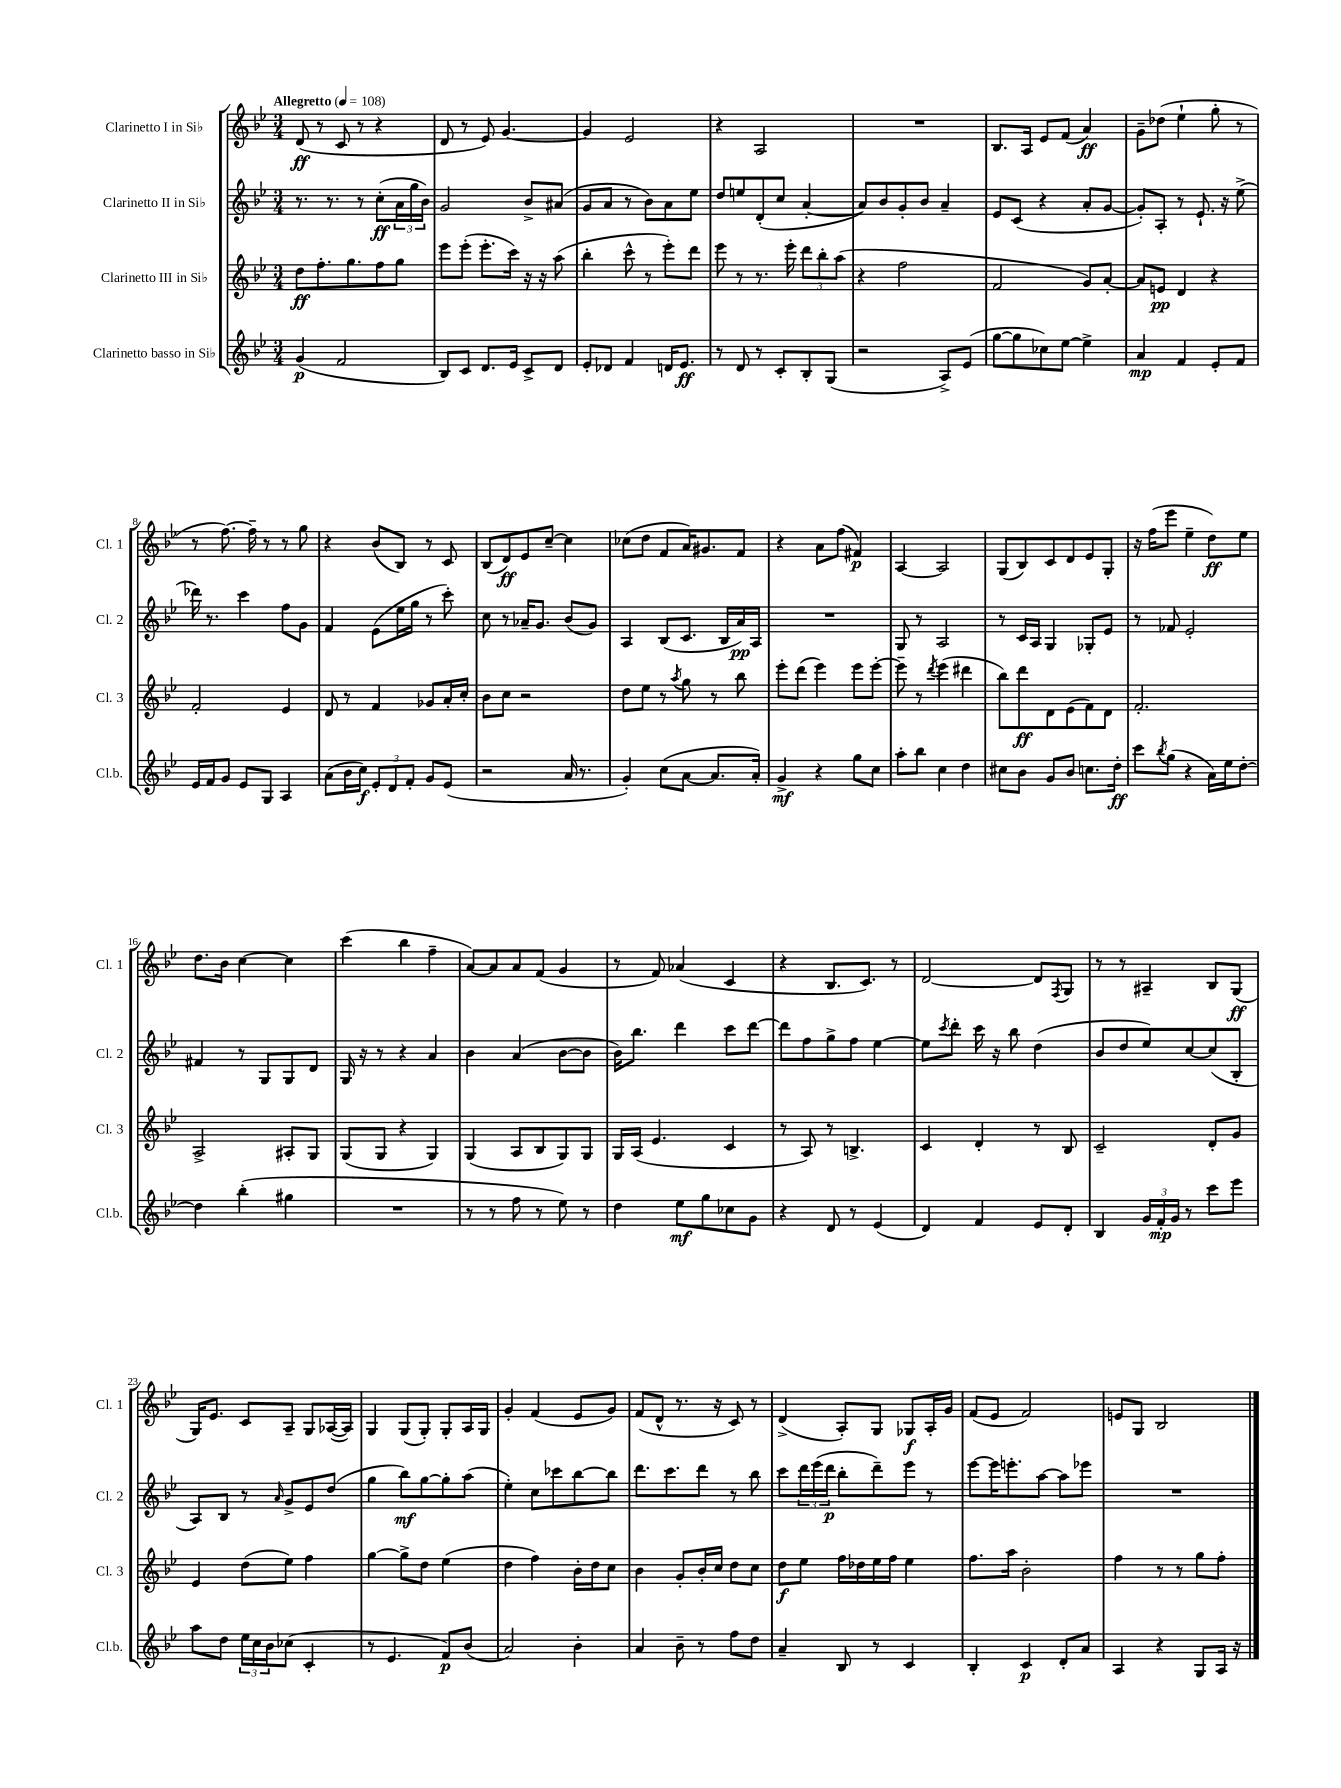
<<
\new StaffGroup <<
\new Staff = "s0" \with { instrumentName = "Clarinetto I in Sib" shortInstrumentName = "Cl. 1" } {
    \clef treble \key bes \major \numericTimeSignature \time 3/4 \tempo "Allegretto" 4 = 108
    d'8\ff( r8 c'8 r8 r4 |
    d'8 r8 ees'8) g'4.~ |
    g'4 ees'2 |
    r4 a2 |
    R2. |
    bes8. a16 ees'8 f'8( a'4\ff) |
    g'8-- des''8( ees''4-! g''8-. r8 |
    r8 f''8.~) f''16-- r8 r8 g''8 |
    r4 bes'8( bes8) r8 c'8 |
    bes8( d'8\ff) ees'8 c''8~-- c''4 |
    ces''8( d''8 f'8 a'16) gis'8. f'8 |
    r4 a'8 f''8( fis'4\p) |
    a4~ a2 |
    g8( bes8) c'8 d'8 ees'8 g8-. |
    r16 f''16( ees'''8 ees''4-- d''8\ff) ees''8 |
    d''8. bes'16 c''4~ c''4 |
    c'''4( bes''4 f''4-- |
    a'8~) a'8 a'8 f'8( g'4 |
    r8 f'8) aes'4( c'4 |
    r4 bes8. c'8.) r8 |
    d'2~ d'8 \acciaccatura { f8 } g8 |
    r8 r8 ais4-- bes8 g8\ff( |
    g16) ees'8. c'8 a8-- g8 aes16~( aes16) |
    g4 g8( g8-.) g8-. a16 g16 |
    g'4-. f'4( ees'8 g'8) |
    f'8( d'8-^ r8. r16 c'8) r8 |
    d'4->( a8-.) g8 ges8\f a16-. g'16 |
    f'8( ees'8 f'2) |
    e'8 g8 bes2 \bar "|." |
}
\new Staff = "s1" \with { instrumentName = "Clarinetto II in Sib" shortInstrumentName = "Cl. 2" } {
    \clef treble \key bes \major \numericTimeSignature \time 3/4
    r8. r8. r8 c''8-.\ff( \tuplet 3/2 { a'16 g''16 bes'16) } |
    g'2 bes'8-> ais'8( |
    g'8 a'8 r8 bes'8) a'8 ees''8 |
    d''8 e''8 d'8-.( c''8 a'4~-. |
    a'8) bes'8 g'8-. bes'8 a'4-- |
    ees'8 c'8( r4 a'8-. g'8~ |
    g'8-.) a8-. r8 ees'8.-! r16 ees''8->( |
    des'''16) r8. c'''4 f''8 g'8 |
    f'4 ees'8( ees''16 g''16 r8 c'''8-.) |
    c''8 r8 aes'16-- g'8. bes'8( g'8) |
    a4 bes8( c'8. bes16 a'16\pp) a16 |
    R2. |
    g8 r8 a2 |
    r8 c'16 a16 g4 ges8-. ees'8 |
    r8 fes'8 ees'2-. |
    fis'4 r8 g8 g8 d'8 |
    g16 r16 r8 r4 a'4 |
    bes'4 a'4( bes'8~ bes'8 |
    bes'16) bes''8. d'''4 c'''8 d'''8~ |
    d'''8 f''8 g''8-> f''8 ees''4~ |
    ees''8 \acciaccatura { c'''8 } d'''8-. c'''16 r16 bes''8 d''4( |
    bes'8 d''8 ees''8) c''8~ c''8( bes8-. |
    a8) bes8 r8 \grace { a'16 } g'8-> ees'8 d''8( |
    g''4 bes''8\mf) g''8~ g''8-. a''8( |
    ees''4-.) c''8 ces'''8 bes''8~ bes''8 |
    d'''8. c'''8. d'''8 r8 bes''8 |
    c'''8 \tuplet 3/2 { d'''16 ees'''16( d'''16\p } bes''8-. d'''8--) ees'''8 r8 |
    ees'''8~ ees'''16 e'''8.-. a''8~ a''8 ees'''8 |
    R2. \bar "|." |
}
\new Staff = "s2" \with { instrumentName = "Clarinetto III in Sib" shortInstrumentName = "Cl. 3" } {
    \clef treble \key bes \major \numericTimeSignature \time 3/4
    d''8\ff f''8.-. g''8. f''8 g''8 |
    ees'''8 ees'''8-.( ees'''8.-. c'''16) r16 r16 a''8( |
    bes''4-. c'''8-^ r8 ees'''8-.) d'''8 |
    ees'''8 r8 r8. ees'''16-. \tuplet 3/2 { d'''8 bes''8-. a''8( } |
    r4 f''2 |
    f'2 g'8) a'8~-. |
    a'8 e'8\pp d'4 r4 |
    f'2-. ees'4 |
    d'8 r8 f'4 ges'8 a'16-. c''16-. |
    bes'8 c''8 r2 |
    d''8 ees''8 r8 \acciaccatura { a''8 } g''8 r8 bes''8 |
    ees'''8-. d'''8( ees'''4) ees'''8 ees'''8~-. |
    ees'''8-- r8 \acciaccatura { d'''8 } ees'''4( dis'''4 |
    bes''8) d'''8\ff d'8 ees'8( f'8) d'8 |
    f'2.-. |
    a2-> ais8-. g8 |
    g8( g8 r4 g4) |
    g4( a8 bes8 g8) g8 |
    g16 a16( ees'4. c'4 |
    r8 a8) r8 b4.-> |
    c'4 d'4-. r8 bes8 |
    c'2-- d'8-. g'8 |
    ees'4 d''8( ees''8) f''4 |
    g''4~ g''8-> d''8 ees''4( |
    d''4 f''4) bes'16-. d''16 c''8 |
    bes'4 g'8-. bes'16-. c''16 d''8 c''8 |
    d''8\f ees''8 f''16 des''16 ees''16 f''16 ees''4 |
    f''8. a''16 bes'2-. |
    f''4 r8 r8 g''8 f''8-. \bar "|." |
}
\new Staff = "s3" \with { instrumentName = "Clarinetto basso in Sib" shortInstrumentName = "Cl.b." } {
    \clef treble \key bes \major \numericTimeSignature \time 3/4
    g'4\p( f'2 |
    bes8) c'8 d'8. ees'16 c'8-> d'8 |
    ees'8-. des'8 f'4 d'16 ees'8.\ff |
    r8 d'8 r8 c'8-. bes8-. g8( |
    r2 a8->) ees'8( |
    g''8~ g''8 ces''8) ees''8~ ees''4-> |
    a'4\mp f'4 ees'8-. f'8 |
    ees'16 f'16 g'8 ees'8 g8 a4 |
    a'8( bes'16 c''16\f) \tuplet 3/2 { ees'8-. d'8 f'8-. } g'8 ees'8( |
    r2 a'16 r8. |
    g'4-.) c''8( a'8~ a'8. a'16-.) |
    g'4->\mf r4 g''8 c''8 |
    a''8-. bes''8 c''4 d''4 |
    cis''8 bes'8 g'8 bes'8 c''8. d''16-.\ff |
    c'''8 \acciaccatura { bes''8 } g''8( r4 a'16) ees''16 d''8~-. |
    d''4 bes''4-.( gis''4 |
    R2. |
    r8 r8 f''8 r8 ees''8) r8 |
    d''4 ees''8\mf g''8 ces''8 g'8 |
    r4 d'8 r8 ees'4( |
    d'4) f'4 ees'8 d'8-. |
    bes4 \tuplet 3/2 { g'16 f'16-.\mp g'16 } r8 c'''8 ees'''8 |
    a''8 d''8 \tuplet 3/2 { ees''16 c''16 bes'16 } ces''8( c'4-. |
    r8 ees'4. f'8\p) bes'8( |
    a'2) bes'4-. |
    a'4 bes'8-- r8 f''8 d''8 |
    a'4-- bes8 r8 c'4 |
    bes4-. c'4\p d'8-. a'8 |
    a4 r4 g8 a16 r16 \bar "|." |
}
>>
>>
